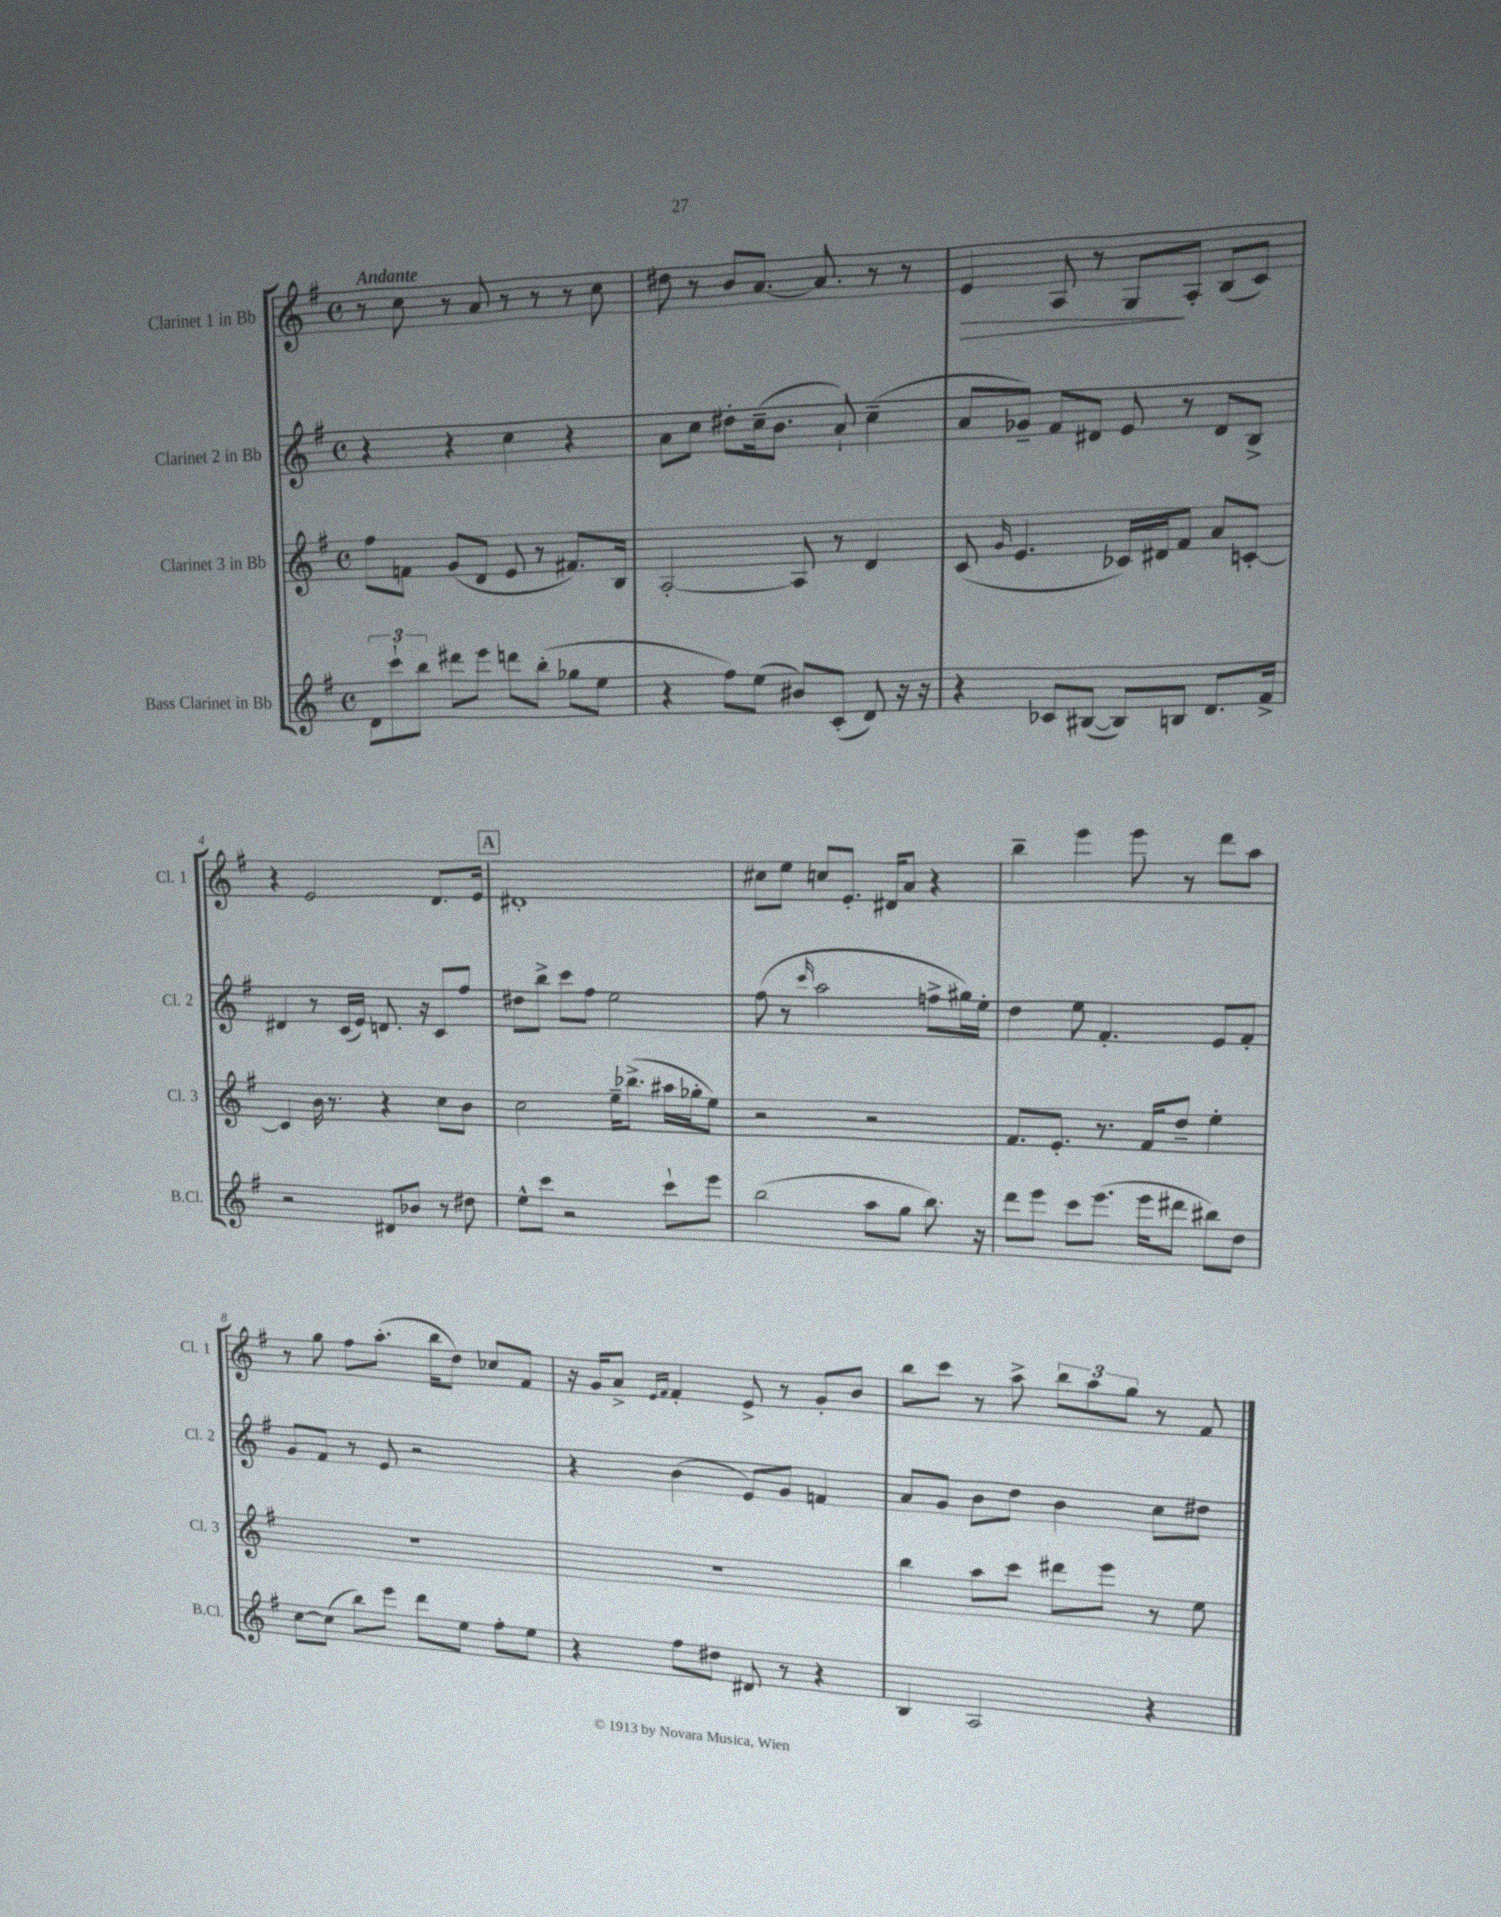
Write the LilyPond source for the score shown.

<<
\new StaffGroup <<
\new Staff = "s0" \with { instrumentName = "Clarinet 1 in Bb" shortInstrumentName = "Cl. 1" } {
    \clef treble \key g \major \defaultTimeSignature \time 4/4 \tempo "Andante"
    \autoBeamOff r8 c''8 r8 a'8 r8 r8 r8 c''8 |
    dis''8 r8 b'8[ a'8.]~ a'8. r8 r8 |
    e'4\> a8 r8 g8[\! a8]-. b8[( c'8]) |
    r4 e'2 d'8.[ e'16] |
    \mark \markup { \box "A" } dis'1-. |
    cis''8[ e''8] c''8[ e'8.]-. dis'16[ a'8] r4 |
    b''4-- e'''4 e'''8 r8 d'''8[ a''8] |
    r8 g''8 fis''8[ a''8.]-.( b''16[ d''8]) ces''8[ fis'8] |
    r16 g'16[ a'8]-> \grace { e'16[ fis'16] } fis'4-. e'8-> r8 g'8[-. b'8] |
    b''8[ c'''8] r8 a''8-> \tuplet 3/2 { b''8[ a''8 g''8] } r8 fis'8 \bar "|." |
}
\new Staff = "s1" \with { instrumentName = "Clarinet 2 in Bb" shortInstrumentName = "Cl. 2" } {
    \clef treble \key g \major \defaultTimeSignature \time 4/4
    \autoBeamOff r4 r4 c''4 r4 |
    a'8[ c''8] dis''8[-. c''16--( b'8.] a'8-!) c''4--( |
    a'8[ ges'8]--) fis'8[ dis'8] e'8 r8 dis'8[ b8]-> |
    dis'4 r8 c'16[( e'16]) d'8. r16 c'8[ fis''8] |
    \mark \markup { \box "A" } dis''8[ b''8]-> c'''8[ fis''8] e''2 |
    fis''8( r8 \grace { c'''16 } a''2 f''8[-> gis''16) e''16]-. |
    d''4 e''8 fis'4.-. e'8[ fis'8]-. |
    g'8[ fis'8] r8 e'8 r2 |
    r4 b'4( e'8[) g'8] f'4 |
    a'8[ g'8] b'8[ d''8] b'4 c''8[ dis''8] \bar "|." |
}
\new Staff = "s2" \with { instrumentName = "Clarinet 3 in Bb" shortInstrumentName = "Cl. 3" } {
    \clef treble \key g \major \defaultTimeSignature \time 4/4
    \autoBeamOff fis''8[ f'8] g'8[( d'8] e'8 r8 fis'8.[) b16] |
    a2~-. a8 r8 d'4 |
    c'8( \grace { g'16 } e'4. ces'16[) dis'16 fis'8] a'8[ c'8]~-. |
    c'4 b'16 r8. r4 c''8[ b'8] |
    \mark \markup { \box "A" } c''2 e''16[-- bes''8.]->( ais''16[ ges''16-. e''8]) |
    r2 r2 |
    fis'8.[ e'8.]-. r8. fis'16[ d''8]-- e''4-. |
    R1 |
    R1 |
    b''4 a''8[ c'''8] dis'''8[ e'''8] r8 e''8 \bar "|." |
}
\new Staff = "s3" \with { instrumentName = "Bass Clarinet in Bb" shortInstrumentName = "B.Cl." } {
    \clef treble \key g \major \defaultTimeSignature \time 4/4
    \autoBeamOff \tuplet 3/2 { d'8[ c'''8-! b''8] } dis'''8[ e'''8] d'''8[ b''8]-.( ges''8[ e''8] |
    r4 fis''8[) e''8]( bis'8[) c'8]-.( d'8) r16 r16 |
    r4 ces'8[ bis8]~( bis8[) b8] d'8.[ fis'16]-> |
    r2 dis'8[ bes'8] r8 dis''8 |
    \mark \markup { \box "A" } e''8[-^ c'''8] r2 c'''8[-! e'''8] |
    b''2( a''8[ g''8] b''8.) r16 |
    d'''8[ e'''8] c'''8[ e'''8.]( e'''16[ dis'''8] bis''8[) d''8] |
    c''8[~ c''8]( b''8[) e'''8] d'''8[ e''8] fis''8[-. e''8] |
    r4 fis''8[ dis''8] dis'8 r8 r4 |
    b4 a2 r4 \bar "|." |
}
>>
>>
